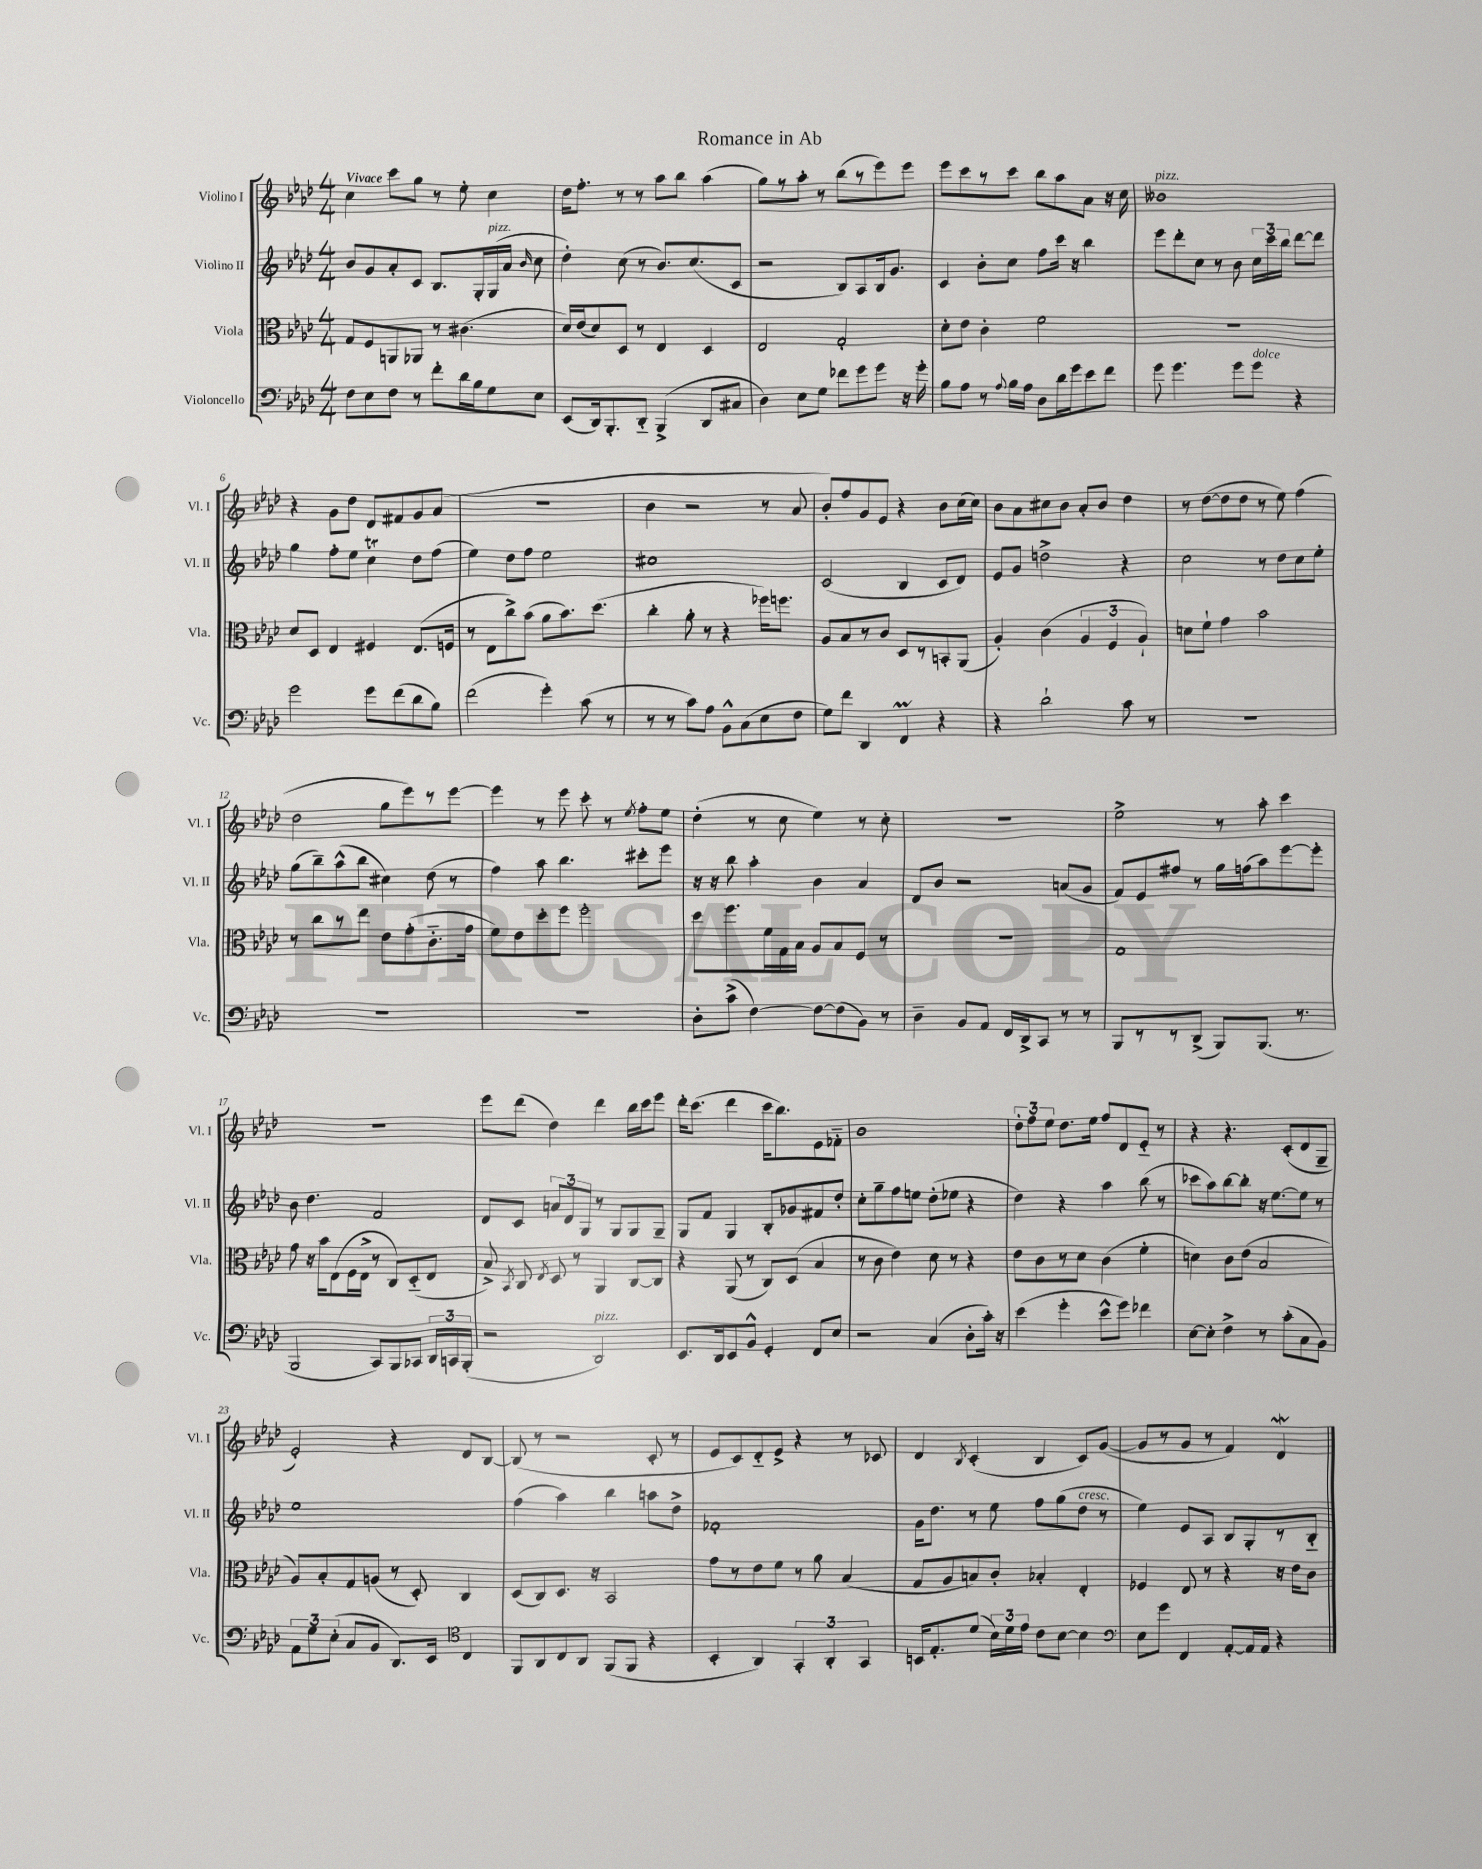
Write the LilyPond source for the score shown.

\header { title = "Romance in Ab" }
<<
\new StaffGroup <<
\new Staff = "s0" \with { instrumentName = "Violino I" shortInstrumentName = "Vl. I" } {
    \clef treble \key aes \major \numericTimeSignature \time 4/4 \tempo "Vivace"
    \autoBeamOff c''4 c'''8[ g''8] r8 ees''8-. c''4 |
    des''16[ f''8.]-. r8 r8 aes''8[ bes''8] aes''4( |
    g''8[) r8 aes''8]-. r8 bes''8[( r8 ees'''8) ees'''8] |
    ees'''8[ c'''8 r8 c'''8] bes''8[ aes''8 aes'8] r16 c''16 |
    beses'1^\markup { \italic "pizz." } |
    r4 g'8[ des''8] des'8[ fis'8 g'8 aes'8]( |
    R1 |
    bes'4 r2 r8 aes'8 |
    bes'8[-.) f''8 g'8 ees'8] r4 bes'8[ c''16( c''16]) |
    bes'8[ aes'8 cis''8 bes'8] aes'8[-. bes'8] des''4 |
    r8 des''8[~( des''8 des''8] r8 ees''8) f''4( |
    des''2 g''8[ ees'''8) r8 ees'''8]~ |
    ees'''4 r8 ees'''8 c'''8-. r8 \acciaccatura { ees''8 } f''8[-. ees''8] |
    des''4-.( r8 c''8 ees''4) r8 c''8-. |
    R1 |
    ees''2-> r8 aes''8-. c'''4 |
    R1 |
    ees'''8[ des'''8]( des''4) des'''4 bes''16[ c'''16 ees'''8] |
    des'''16[-. c'''8.]( des'''4 c'''16[ bes''8.) ees'8 fes'8]-_ |
    bes'1 |
    \tuplet 3/2 { des''8[-. f''8 ees''8] } des''8.[ ees''16] f''8[ des'8 ees'8]-_ r8 |
    r4 r4. c'8[-.( des'8 g8]-- |
    ees'2-.) r4 des'8[ bes8]~ |
    bes8( r8 r2 c'8-. r8 |
    ees'8[ c'8) des'8-_ ees'8]-> r4 r8 ces'8 |
    des'4 \acciaccatura { bes8 } c'4-.( bes4 c'8[) g'8]~( |
    g'8[ r8 g'8] r8 f'4) des'4\mordent \bar "|." |
}
\new Staff = "s1" \with { instrumentName = "Violino II" shortInstrumentName = "Vl. II" } {
    \clef treble \key aes \major \numericTimeSignature \time 4/4
    \autoBeamOff bes'8[ g'8 aes'8-. c'8] bes8.[ g16-. g16^\markup { \italic "pizz." }( aes'16] \grace { bes'16 } c''8 |
    des''4-.) c''8( r8 bes'8.[) c''8.( c'8] |
    r2 bes8[) aes8 bes16 g'8.] |
    c'4 bes'8[-. c''8] f''8[ c'''16] r16 bes''4 |
    ees'''8[ des'''8-. c''8] r8 bes'8 \tuplet 3/2 { c''16[ c'''16 bes''16] } des'''8[~ des'''8] |
    g''4 f''8[-. ees''8] c''4\trill des''8[ f''8]( |
    ees''4) des''8[ f''8] ees''2 |
    cis''1 |
    c'2( bes4 c'8[ des'8]) |
    ees'8[ g'8] d''2-> r4 |
    c''2 r8 des''8[ c''8 ees''8]-. |
    g''8[( bes''8--) aes''8-^( bes''8] cis''4) des''8( r8 |
    f''4) aes''8 bes''4. cis'''8[-. ees'''8] |
    r16 r16 bes''8 aes''4-. bes'4 aes'4 |
    des'8[ bes'8] r2 a'8[( g'8] |
    f'8[) ees'8 fis''8] r8 g''16[ f''16( aes''8) ees'''8~ ees'''8]-. |
    bes'8 des''4. f'2 |
    des'8[ c'8] \tuplet 3/2 { a'8[ des'8 g8] } r8 g8[ g8 g8]-- |
    g8[ f'8] g4 bes8[-. ges'8 fis'8 des''8]-. |
    c''8[-. g''8-- f''8 e''8] des''8[-.( ees''8] r4 |
    des''4) r4 aes''4 bes''8( r8 |
    ces'''8[ aes''8) bes''8~ bes''8]-. r16 ees''8.[~ ees''8] r8 |
    ees''1 |
    f''4( aes''4) bes''4 a''8[ des''8]-> |
    fes'1-. |
    g'16[ des''8.] r8 ees''8 f''8[ g''8( des''8]^\markup { \italic "cresc." } r8 |
    ees''4) ees'8[ aes8] bes8[ g8-. r8 bes8]-_ \bar "|." |
}
\new Staff = "s2" \with { instrumentName = "Viola" shortInstrumentName = "Vla." } {
    \clef alto \key aes \major \numericTimeSignature \time 4/4
    \autoBeamOff g8[ f8 a,8 aes,8] r8 cis'4.( |
    des'16[) ees'16( des'8) des8] r8 ees4 des4 |
    ees2 g2-. |
    des'8[-. ees'8] c'4-. f'2 |
    R1 |
    des'8[ des8] ees4 fis4 ees8.[( f16] |
    r8 ees8[ c''8->) bes'8]( aes'8[ bes'8.) des''8.]( |
    c''4-. aes'8-. r8 r4 fes''16[) f''8.] |
    aes8[ bes8 r8 c'8] des8[ r8 b,8-. aes,8]( |
    aes4-.) c'4( \tuplet 3/2 { aes4 f4 aes4-!) } |
    d'8[ f'8]-! g'4 bes'2 |
    r8 c''8[ r8 ees''8] ees'8[ g'8-.( c'8.-_ g'16] |
    f'8[) ees'8 des''8-. f''8] f''2-. |
    des''8[ f''8. f'16 g16 bes16] aes8[ bes8 f8] r8 |
    R1 |
    g1 |
    g'8 r16 bes'16[ ees8( f16 ees16]-> r8 c8[) des8-_( ees8] |
    bes8->) \acciaccatura { bes,8 } c8 \acciaccatura { ees8 } des8 r8 aes,4 c8[~ c8] |
    r4 aes,8( r8 c8[) des8]( bes4 |
    r8 c'8 ees'4) des'8 r8 r4 |
    ees'8[ c'8 r8 des'8] c'4( f'4-. |
    d'4) c'8[ ees'8]( bes2 |
    aes8[) bes8-. g8 a8]( r8 des8-.) c4 |
    des8[( c8) des8.] r16 bes,2 |
    g'8[ r8 ees'8 f'8] r8 aes'8 bes4( |
    g8[ aes8 b8) c'8]-. bes4-. ees4-. |
    fes4 ees8 r8 r4 r16 ees'16[ c'8] \bar "|." |
}
\new Staff = "s3" \with { instrumentName = "Violoncello" shortInstrumentName = "Vc." } {
    \clef bass \key aes \major \numericTimeSignature \time 4/4
    \autoBeamOff f8[ ees8 f8] r8 f'8[-. des'16 bes16 g8 ees8] |
    ees,8[( des,16) bes,,8.-. des,8]-_ bes,,4->( des,8[ cis8] |
    des4) ees8[ g8] fes'8[ g'8 g'8] r16 g'16-. |
    bes8[ aes8] r8 \appoggiatura { aes8 } bes16[ aes16] des8[ des'16 g'16 ees'8 f'8] |
    g'8 g'4. g'8[ g'8]^\markup { \italic "dolce" } r4 |
    g'2 g'8[ f'8( des'8 bes8]) |
    f'2( g'4-.) c'8( r8 |
    r8 r8 c'8[) aes8] bes,8[-^ c8( ees8 f8] |
    g8[) f'8] des,4 f,4\prall r4 |
    r4 des'2-! c'8 r8 |
    R1 |
    R1 |
    R1 |
    des8[-. c'8]->( f4~) f8[~ f8( bes,8]) r8 |
    des4-- bes,8[ aes,8] f,16[ des,16-> c,8] r8 r8 |
    bes,,8[ r8 r8 des,8]->( bes,,8[) bes,,8.]( r8. |
    bes,,2 c,8[) bes,,8 ces,8] \tuplet 3/2 { des,16[ c,16 bes,,16]-.( } |
    r2 des,2^\markup { \italic "pizz." }) |
    ees,8.[ des,16 ees,8 bes,8]-^ g,4-. f,8[ ees8] |
    r2 c4( des8[-. c'16]-.) r16 |
    ees'4( g'4-. ees'8[-^ g'8]) fes'4 |
    ees8[~ ees8]-. f4-> r8 c'8[-.( c8 bes,8]) |
    \tuplet 3/2 { aes,8[ g8 ees8]-.( } c8[ bes,8] des,8.[) ees,16] \clef tenor c4 |
    f,8[ aes,8 c8 aes,8] f,8[( f,8] r4 |
    bes,4-. aes,4) \tuplet 3/2 { g,4-. aes,4-. g,4 } |
    b,16[ ees8.-. des'8]( \tuplet 3/2 { bes16[) des'16 ees'16] } c'8[ bes8]~ bes4 |
    \clef bass ees8[ g'8] f,4 aes,8[~-. aes,16 aes,16] r4 \bar "|." |
}
>>
>>
